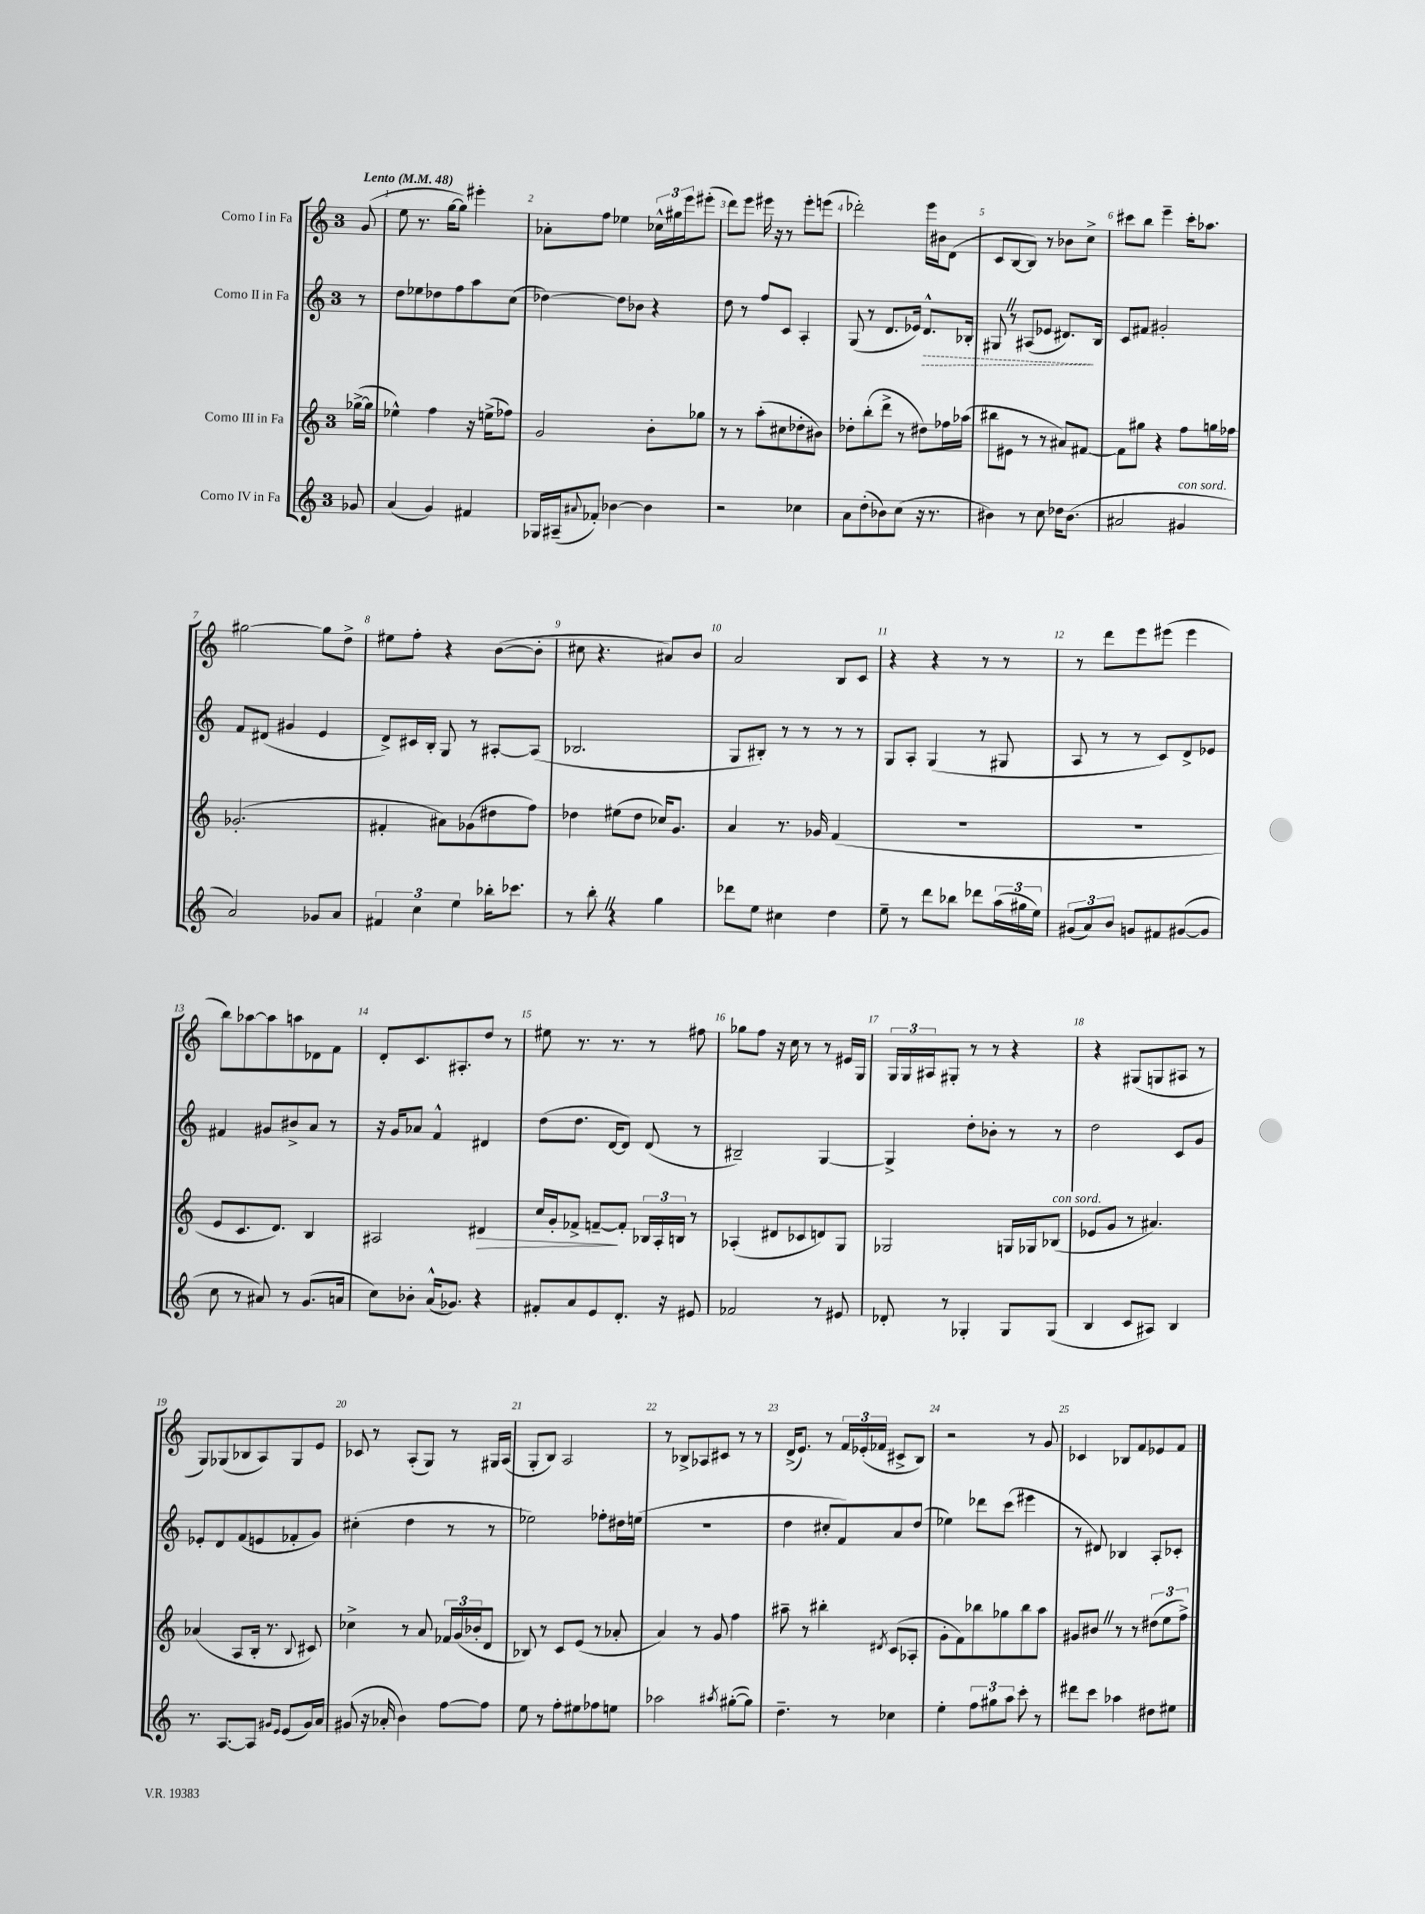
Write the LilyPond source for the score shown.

<<
\new StaffGroup <<
\new Staff = "s0" \with { instrumentName = "Corno I in Fa" } {
    \clef treble \key c \major \once \override Staff.TimeSignature.style = #'single-digit \time 3/4 \partial 8 \tempo "Lento" 4 = 48
    g'8( |
    e''8 r8. g''16~ g''8) eis'''4-. |
    aes'8-. f''8 ees''4 \tuplet 3/2 { ces''16-^ gis''16 e'''16 } eis'''8-.( |
    d'''8) e'''8 eis'''16 r16 r8 eis'''8-. e'''8( |
    des'''2-.) e'''16 bis'16 d'8( |
    c'8 b8~ b8) r8 bes'8 c''8-> |
    cis'''8 b''8 e'''4-- cis'''16-. aes''8. |
    gis''2~ gis''8 d''8-> |
    eis''8 f''8-. r4 b'8~( b'8-. |
    cis''8 r4. ais'8) b'8 |
    a'2 b8 c'8 |
    r4 r4 r8 r8 |
    r8 d'''8 e'''8 eis'''8( eis'''4 |
    b''8) aes''8~ aes''8 a''8 des'8 f'8 |
    d'8-. c'8. ais8.-. d''8 r8 |
    eis''8 r8. r8. r8 fis''8 |
    ges''8 f''8 r16 c''16 r8 r8 eis'16 g16 |
    \tuplet 3/2 { g16 g16 ais16 } gis8-. r8 r8 r4 |
    r4 gis8( g8 ais8 r8 |
    g8) ges8( bes8 a8) ges8 e'8 |
    ces'8 r8 a8-.( g8) r8 gis16 a16( |
    g8-. b8) a2 |
    r8 bes8-> aes8 cis'8 r8 r8 |
    d'16->( e'8.) r8 \tuplet 3/2 { f'16 ees'16-.( fes'16 } cis'8-> b8) |
    r2 r8 g'8 |
    ces'4 bes8 f'8 ees'8 f'8 \bar "|." |
}
\new Staff = "s1" \with { instrumentName = "Corno II in Fa" } {
    \clef treble \key c \major \once \override Staff.TimeSignature.style = #'single-digit \time 3/4 \partial 8
    r8 |
    d''8 ees''8 des''8 f''8 a''8 c''8( |
    des''4~) des''8 bes'8 r4 |
    d''8 r8 f''8 c'8 a4-. |
    g8( r8 d'8. ees'16) \once \override Hairpin.style = #'dashed-line d'8.-^\> bes16-. |
    gis8 \once \override BreathingSign.text = \markup { \musicglyph "scripts.caesura.straight" } \breathe r8 ais8( ees'8 dis'8.\!) b16 |
    c'8 fis'8 gis'2-. |
    f'8 dis'8( gis'4 e'4 |
    d'8->) cis'16 b16-. g8 r8 ais8~-. ais8( |
    bes2. |
    g8 bis8-.) r8 r8 r8 r8 |
    g8 a8-. g4( r8 gis8 |
    a8 r8 r8 c'8) d'8-> ees'8 |
    fis'4 gis'8 bis'8-> a'8 r8 |
    r16 g'16 aes'8 f'4-^ dis'4 |
    d''8( d''8. d'16~ d'8) d'8( r8 |
    bis2--) g4~ |
    g4-> d''8-. bes'8-. r8 r8 |
    d''2 c'8 g'8 |
    ees'8-. d'8 f'8( e'8 fes'8-. g'8) |
    cis''4-.( d''4 r8 r8 |
    ees''2) fes''8-. dis''16 e''16( |
    R2. |
    d''4 cis''8-. f'8) a'8 d''8( |
    ees''4) des'''8 c'''8( eis'''4 |
    r8 dis'8) bes4 a8-. ces'8-. \bar "|." |
}
\new Staff = "s2" \with { instrumentName = "Corno III in Fa" } {
    \clef treble \key c \major \once \override Staff.TimeSignature.style = #'single-digit \time 3/4 \partial 8
    ges''16~->( ges''16 |
    ees''4-^) f''4 r16 e''16->( fes''8) |
    g'2 b'8-. ges''8 |
    r8 r8 a''8-.( cis''8 des''8-. bis'8) |
    des''8-. b''8-.( d'''8-> r8 dis''8) fes''16 aes''16( |
    bis''8 eis'8 r8 r8 ais'8) fis'8~ |
    fis'8 gis''8 r4 f''8 g''16 fes''16 |
    ges'2.-.( |
    fis'4-. ais'8) ges'8( dis''8 f''8) |
    des''4 eis''8( des''8 ces''16) g'8. |
    a'4 r8. ges'16 f'4( |
    R2. |
    R2. |
    e'8 c'8. d'8.) b4 |
    ais2 dis'4\> |
    c''16 g'16-. fes'8-> f'8~--\! f'8-. \tuplet 3/2 { bes16 a16-. b16 } r8 |
    aes4-.( dis'8 ces'8 d'8) g8 |
    ges2 g16 ges16 bes8^\markup { \italic "con sord." }( |
    ees'8 g'8 r8 ais'4.) |
    aes'4( a8 b16-. r8. \appoggiatura { b8 } cis'8) |
    ces''4-> r8 a'8 \tuplet 3/2 { fes'16 g'16( bes'16-. } d'8 |
    bes8) r8 c'8 e'8( r8 aes'8-. |
    a'4) r8 g'8 f''4 |
    ais''8-- r8 bis''4-. \acciaccatura { dis'8 } c'8( aes8-. |
    g'8-. f'8) bes''8 ges''8 bes''8 a''8 |
    gis'8 bis'8 \once \override BreathingSign.text = \markup { \musicglyph "scripts.caesura.straight" } \breathe r8 r8 \tuplet 3/2 { dis''8( e''8 f''8->) } \bar "|." |
}
\new Staff = "s3" \with { instrumentName = "Corno IV in Fa" } {
    \clef treble \key c \major \once \override Staff.TimeSignature.style = #'single-digit \time 3/4 \partial 8
    ges'8 |
    a'4( g'4) fis'4 |
    ges16 ais16--( \appoggiatura { ais'8 } fes'8-.) bes'4~ bes'4 |
    r2 ces''4 |
    a'8 d''8-.( bes'8) c''8( r16 r8. |
    bis'4) r8 c''8 des''16 bis'8.( |
    ais'2 gis'4^\markup { \italic "con sord." } |
    a'2) ges'8 a'8 |
    \tuplet 3/2 { fis'4 c''4 e''4 } bes''16-. ces'''8. |
    r8 b''8-. \once \override BreathingSign.text = \markup { \musicglyph "scripts.caesura.straight" } \breathe r4 g''4 |
    des'''8 e''8 cis''4 d''4 |
    e''8-- r8 d'''8 bes''8 des'''8 \tuplet 3/2 { a''16( gis''16 e''16) } |
    \tuplet 3/2 { gis'8( a'8) b'8 } g'8 fis'8 gis'8~( gis'8 |
    c''8 r8 ais'8) r8 g'8.( a'16 |
    c''8) bes'8-. a'16-^( ges'8.) r4 |
    fis'8-. a'8 e'8 d'8.-. r16 eis'8 |
    fes'2 r8 eis'8 |
    des'8-. r8 ges4-. ges8 ges8( |
    b4 c'8 ais8) b4 |
    r8. a8.~ a8 \grace { gis'16 e'16 } e'8( gis'16) a'16 |
    gis'8( r16 aes'16-. b'4) f''8~ f''8 |
    e''8 r8 f''8-. eis''8 fes''8 e''8 |
    aes''2 \acciaccatura { ais''8 } gis''8~-.( gis''8) |
    d''4.-- r8 ces''4 |
    e''4-. \tuplet 3/2 { f''8 gis''8 a''8 } c'''8-. r8 |
    dis'''8 c'''8 aes''4 dis''8 eis''8 \bar "|." |
}
>>
>>
\layout { \context { \Score \override BarNumber.break-visibility = ##(#f #t #t) barNumberVisibility = #all-bar-numbers-visible } }
